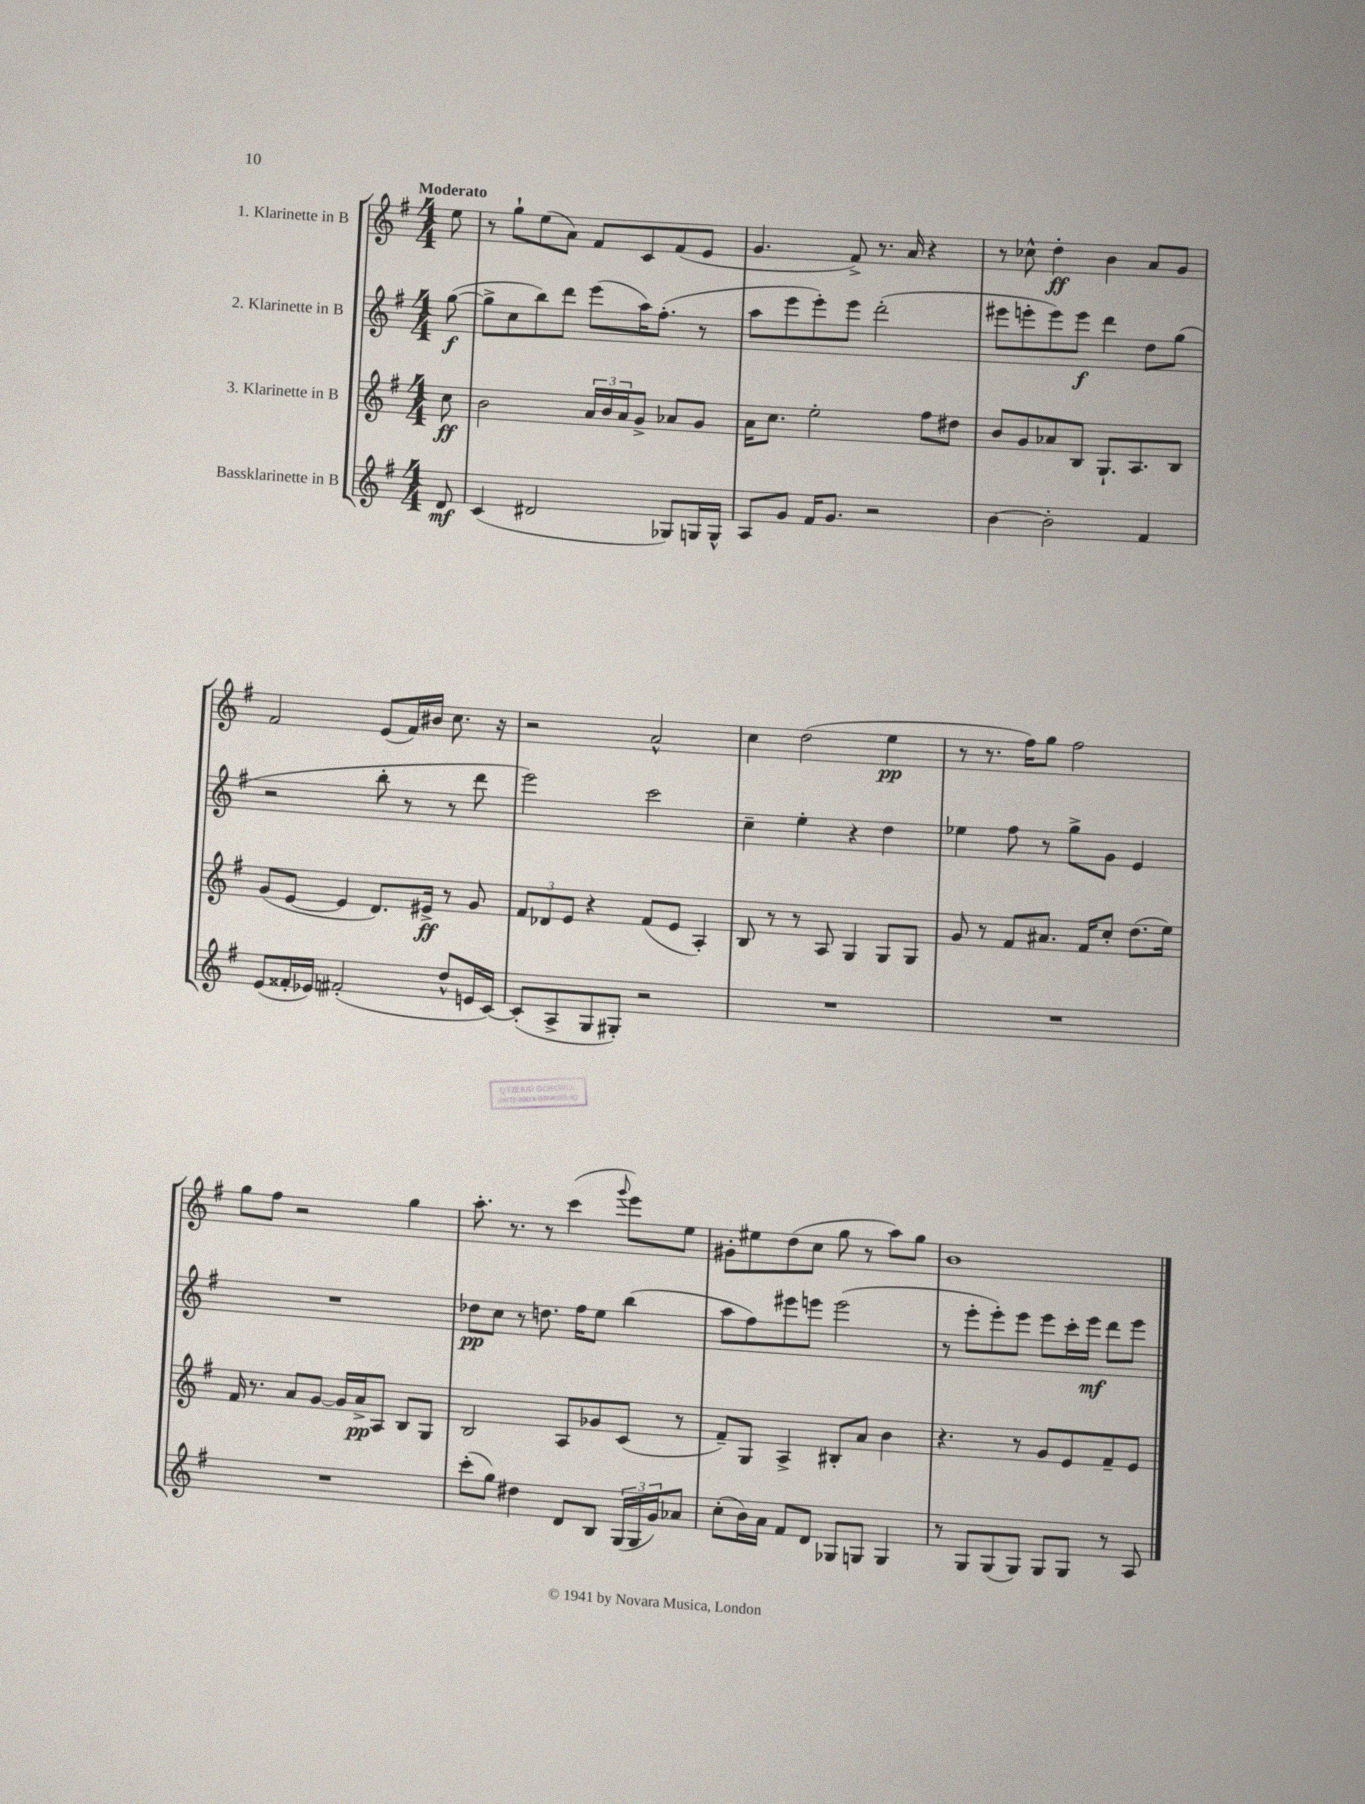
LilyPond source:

<<
\new StaffGroup <<
\new Staff = "s0" \with { instrumentName = "1. Klarinette in B" } {
    \clef treble \key g \major \numericTimeSignature \time 4/4 \partial 8 \tempo "Moderato"
    e''8 |
    r8 g''8-! e''8( a'8) fis'8 c'8 fis'8( e'8 |
    g'4. fis'8->) r8. a'16 r4 |
    r8 ces''8-^ d''4-.\ff b'4 a'8 g'8 |
    fis'2 e'8( fis'16) bis'16 c''8. r16 |
    r2 a'2-^ |
    c''4 d''2( e''4\pp |
    r8 r8. fis''16) g''8 fis''2 |
    g''8 fis''8 r2 g''4 |
    a''8.-. r8. r8 c'''4( \appoggiatura { g'''8 } e'''8) e''8 |
    gis'8-. eis''8 d''8( c''8 g''8 r8 a''8) g''8 |
    b'1 \bar "|." |
}
\new Staff = "s1" \with { instrumentName = "2. Klarinette in B" } {
    \clef treble \key g \major \numericTimeSignature \time 4/4 \partial 8
    g''8~\f( |
    g''8-> c''8 b''8) d'''8 e'''8( a''16) fis''8.-.( r8 |
    a''8 e'''8 e'''8-.) e'''8 d'''2-.( |
    eis'''8 e'''8-. e'''8) e'''8\f d'''4 d''8 g''8( |
    r2 b''8-. r8 r8 d'''8 |
    e'''2) c'''2 |
    c''4-- e''4-. r4 d''4 |
    ees''4 fis''8 r8 g''8-> g'8 e'4 |
    R1 |
    des''8\pp c''8 r8 d''8. fis''16 e''8 b''4( |
    a''8 fis''8) eis'''8 e'''8 e'''2( |
    r8 e'''8-. e'''8-.) e'''8 e'''8 c'''16-. e'''16\mf d'''8 e'''8 \bar "|." |
}
\new Staff = "s2" \with { instrumentName = "3. Klarinette in B" } {
    \clef treble \key g \major \numericTimeSignature \time 4/4 \partial 8
    c''8\ff |
    b'2 \tuplet 3/2 { a'16 b'16 a'16 } g'8-> aes'8 g'8 |
    a'16 c''8. e''2-. fis''8 dis''8 |
    b'8 g'8 aes'8 b8 g8.-! a8. b8 |
    g'8( e'8~ e'4 d'8.) eis'16->\ff r8 g'8 |
    \tuplet 3/2 { fis'8 des'8 e'8 } r4 fis'8( e'8 a4-.) |
    b8 r8 r8 a8 g4 g8 g8 |
    g'8 r8 fis'8 ais'8. fis'16 c''8-. d''8.( e''16) |
    fis'16 r8. a'8 g'8~ g'16 a'16->\pp a8 b8 g8 |
    b2 a8 ges'8 c'8( r8 |
    fis'8--) g8 a4-> bis8-. a'8 b'4 |
    r4. r8 g'8 e'8 fis'8-- e'8 \bar "|." |
}
\new Staff = "s3" \with { instrumentName = "Bassklarinette in B" } {
    \clef treble \key g \major \numericTimeSignature \time 4/4 \partial 8
    d'8\mf |
    c'4( dis'2 ges8) g16 g16-^ |
    a8 g'8 fis'16 g'8. r2 |
    b'4~ b'2-. fis'4 |
    e'8( fisis'16-. ees'16) fis'2-.( d''8-^ e'16 c'16~) |
    c'8-.( a8-> g8 gis8-.) r2 |
    R1 |
    R1 |
    R1 |
    c'''8-.( g''8) dis''4 d'8 b8 \tuplet 3/2 { g16( g16 g'16) } aes'8 |
    c''8-.( b'16) a'16 fis'8 d'8 ges8 g8 g4 |
    r8 g8 g8( g8) g8 g8 r8 a8 \bar "|." |
}
>>
>>
\layout { \context { \Score \remove "Bar_number_engraver" } }
